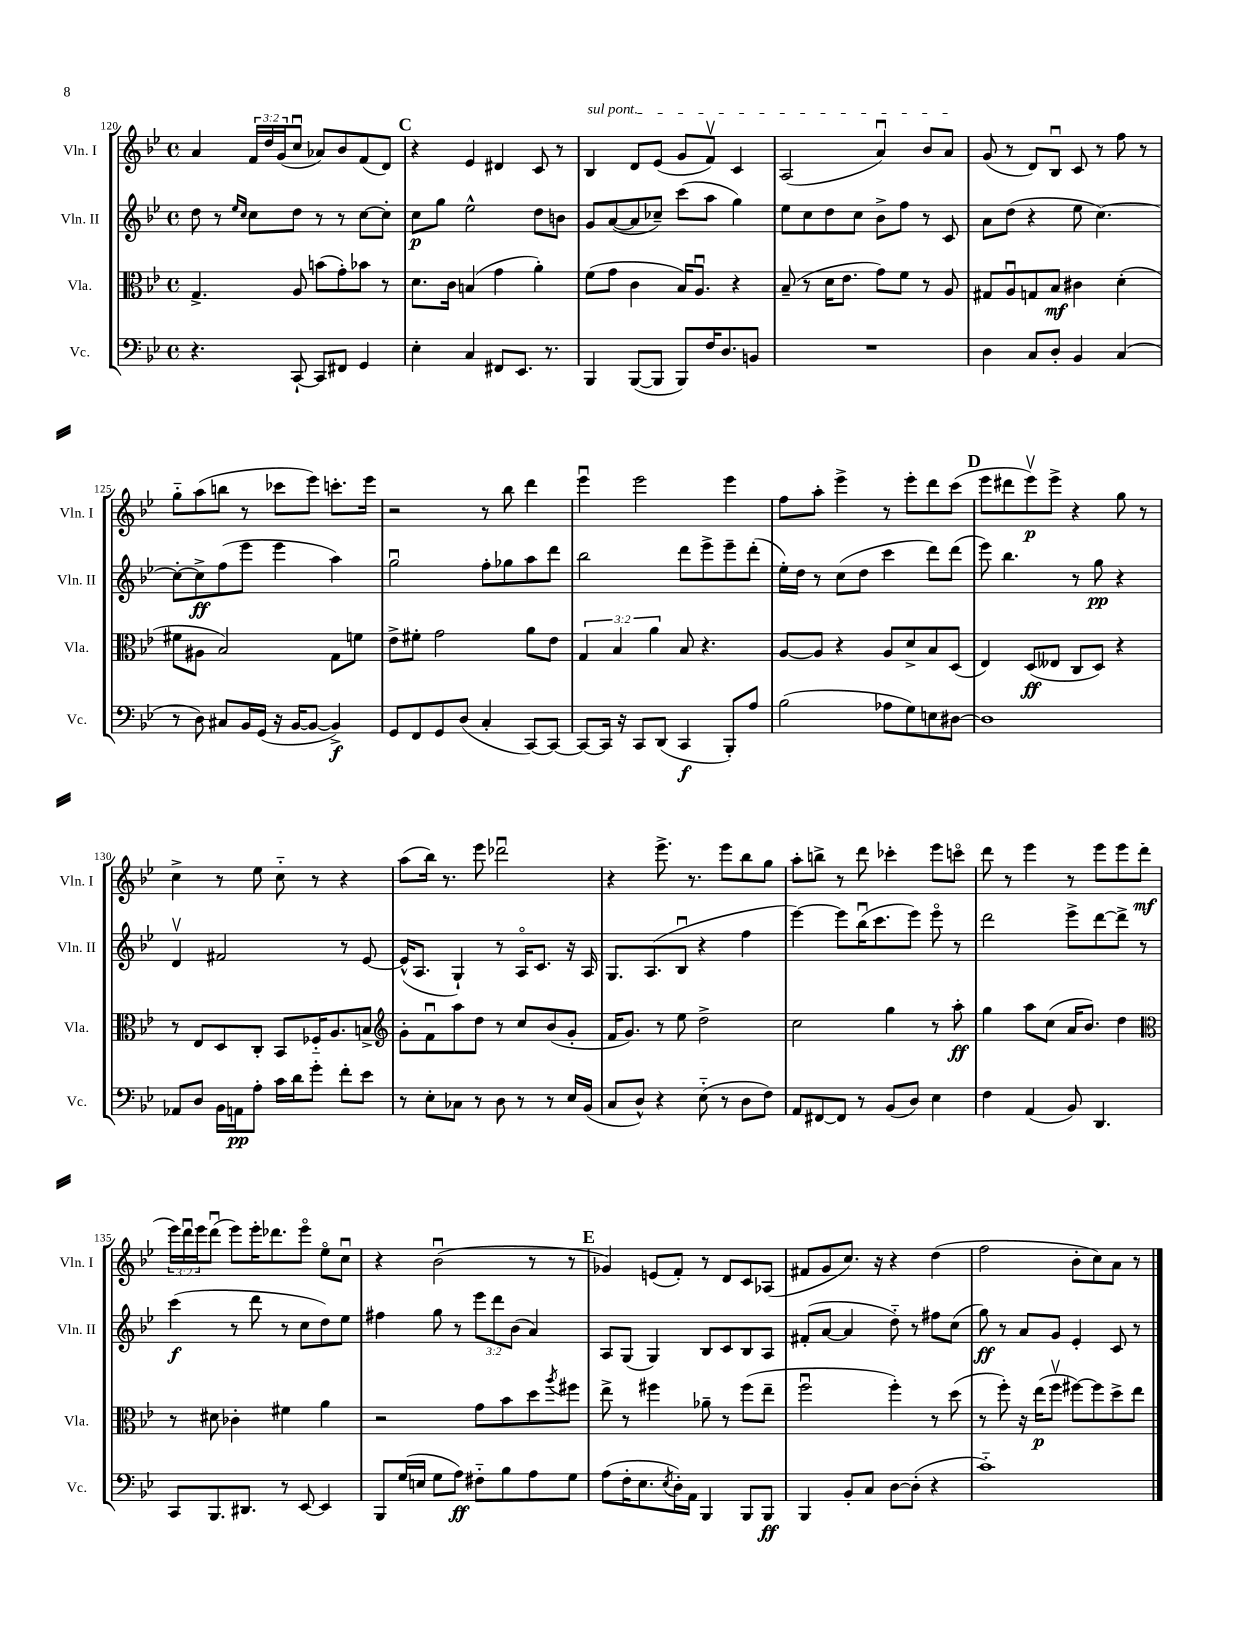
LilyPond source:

<<
\new StaffGroup <<
\new Staff = "s0" \with { instrumentName = "Vln. I" shortInstrumentName = "Vln. I" } {
    \clef treble \key bes \major \defaultTimeSignature \time 4/4 \override Staff.TupletNumber.text = #tuplet-number::calc-fraction-text
    a'4 \tuplet 3/2 { f'16 d''16 g'16( } c''8\downbow aes'8) bes'8 f'8( d'8) |
    \mark \markup { \bold "C" } r4 ees'4 dis'4 c'8 r8 |
    \once \override TextSpanner.bound-details.left.text = \markup { \italic "sul pont." } bes4\startTextSpan d'8 ees'8( g'8 f'8\upbow) c'4 |
    a2( a'4\downbow) bes'8 a'8\stopTextSpan |
    g'8( r8 d'8) bes8\downbow c'8 r8 f''8 r8 |
    g''8-_ a''8( b''8 r8 ces'''8 ees'''8) c'''8.-. ees'''16 |
    r2 r8 bes''8 d'''4 |
    ees'''4\downbow ees'''2 ees'''4 |
    f''8 a''8-. ees'''4-> r8 ees'''8-. d'''8 c'''8( |
    \mark \markup { \bold "D" } ees'''8 dis'''8 ees'''8\upbow\p) ees'''8-> r4 g''8 r8 |
    c''4-> r8 ees''8 c''8-_ r8 r4 |
    a''8( bes''16) r8. ees'''8 des'''2\downbow |
    r4 ees'''8.-> r8. ees'''8 bes''8 g''8 |
    a''8-. b''8-> r8 d'''8 ces'''4-. ees'''8 c'''8\flageolet |
    d'''8 r8 ees'''4 r8 ees'''8 ees'''8 d'''8\mf( |
    \tuplet 3/2 { ees'''16) d'''16\downbow ees'''16 } d'''8\downbow( ees'''8) ees'''16-. des'''8. ees'''8\flageolet ees''8\flageolet c''8\downbow |
    r4 bes'2\downbow( r8 r8 |
    \mark \markup { \bold "E" } ges'4) e'8( f'8-.) r8 d'8 c'8 aes8( |
    fis'8 g'8 c''8.) r16 r4 d''4( |
    f''2 bes'8-. c''8) a'8 r8 \bar "|." |
}
\new Staff = "s1" \with { instrumentName = "Vln. II" shortInstrumentName = "Vln. II" } {
    \clef treble \key bes \major \defaultTimeSignature \time 4/4 \override Staff.TupletNumber.text = #tuplet-number::calc-fraction-text
    d''8 r8 \grace { ees''16 c''16 } c''8 d''8 r8 r8 c''8~ c''8-. |
    \mark \markup { \bold "C" } c''8\p g''8 ees''2-^ d''8 b'8 |
    g'8 a'8~( a'8 ces''8--) c'''8( a''8 g''4) |
    ees''8 c''8 d''8 c''8 bes'8-> f''8 r8 c'8 |
    a'8 d''8( r4 ees''8 c''4.~) |
    c''8~-. c''8->\ff f''8( ees'''8 ees'''4 a''4) |
    g''2\downbow f''8-. ges''8 a''8 d'''8 |
    bes''2 d'''8 ees'''8-> ees'''8-- d'''8-.( |
    ees''16-.) d''16 r8 c''8( d''8 c'''4 d'''8) d'''8( |
    \mark \markup { \bold "D" } ees'''8) bes''4. r8 g''8\pp r4 |
    d'4\upbow fis'2 r8 ees'8~ |
    ees'16-^( a8. g4-!) r8 a16\flageolet c'8. r16 a16 |
    g8. a8.( bes8\downbow r4 f''4 |
    ees'''4~) ees'''8 bes''16\downbow( c'''8. ees'''8) ees'''8\flageolet r8 |
    d'''2 ees'''8-> d'''8~ d'''8-> r8 |
    c'''4\f( r8 d'''8 r8 c''8 d''8) ees''8 |
    fis''4 g''8 r8 \tuplet 3/2 { ees'''8 d'''8 bes'8( } a'4) |
    \mark \markup { \bold "E" } a8 g8( g4) bes8 c'8 bes8 a8 |
    fis'8-.( a'8~ a'4 d''8-_) r8 fis''8 c''8( |
    g''8\ff) r8 a'8 g'8 ees'4-. c'8 r8 \bar "|." |
}
\new Staff = "s2" \with { instrumentName = "Vla." shortInstrumentName = "Vla." } {
    \clef alto \key bes \major \defaultTimeSignature \time 4/4 \override Staff.TupletNumber.text = #tuplet-number::calc-fraction-text
    g4.-> a8 b'8( g'8-.) bes'8 r8 |
    \mark \markup { \bold "C" } d'8. c'16 b4( g'4 a'4-.) |
    f'8( g'8 c'4 bes16) a8.\downbow r4 |
    bes8--( r8 d'16 ees'8. g'8) f'8 r8 a8 |
    gis8 a8\downbow g8 bes8\mf cis'4 d'4-.( |
    fis'8 ais8 bes2) g8 f'8 |
    ees'8-> fis'8-. g'2 a'8 ees'8 |
    \tuplet 3/2 { g4 bes4 a'4 } bes8 r4. |
    a8~ a8 r4 a8 d'8-> bes8 d8( |
    \mark \markup { \bold "D" } ees4) d8\ff( eeses8 c8 d8) r4 |
    r8 ees8 d8 c8-. bes,8 fes16-_ a8. b8-> |
    \clef treble g'8-. f'8\downbow a''8 d''8 r8 c''8 bes'8( g'8-. |
    f'16 g'8.) r8 ees''8 d''2-> |
    c''2 g''4 r8 a''8-.\ff |
    g''4 a''8 c''8( a'16 bes'8.) d''4 |
    \clef alto r8 dis'8 ces'4-. fis'4 a'4 |
    r2 g'8 bes'8 d''8 \acciaccatura { a''8 } fis''8 |
    \mark \markup { \bold "E" } ees''8-> r8 fis''4 aes'8-- r8 fis''8( ees''8-- |
    f''2\downbow f''4-.) r8 d''8( |
    r8 f''8-.) r16 ees''16\p( f''8\upbow fis''8~) fis''8 d''8-> ees''8 \bar "|." |
}
\new Staff = "s3" \with { instrumentName = "Vc." shortInstrumentName = "Vc." } {
    \clef bass \key bes \major \defaultTimeSignature \time 4/4
    r4. c,8~-! c,8 fis,8 g,4 |
    \mark \markup { \bold "C" } ees4-. c4 fis,8 ees,8. r8. |
    bes,,4 bes,,8~( bes,,8 bes,,8) f16 d8. b,8 |
    R1 |
    d4 c8 d8-. bes,4 c4( |
    r8 d8) cis8 bes,16 g,16( r16 bes,16~ bes,8~ bes,4->\f) |
    g,8 f,8 g,8 d8( c4-. c,8~) c,8~ |
    c,8~ c,16 r16 c,8 d,8( c,4\f bes,,8-.) a8 |
    bes2( aes8 g8) e8 dis8~ |
    \mark \markup { \bold "D" } dis1 |
    aes,8 d8 bes,16 a,16\pp a8-. c'16 d'16 g'8-. f'8-. ees'8 |
    r8 ees8-. ces8 r8 d8 r8 r8 ees16 bes,16( |
    c8 d8-^) r4 ees8-_( r8 d8 f8) |
    a,8 fis,8~ fis,8 r8 bes,8( d8) ees4 |
    f4 a,4( bes,8) d,4. |
    c,8 bes,,8. dis,8. r8 ees,8~ ees,4 |
    bes,,8 g16( e16 g8 a8\ff) fis8-_ bes8 a8 g8 |
    \mark \markup { \bold "E" } a8( f16-. ees8. \acciaccatura { ees8 } d16-.) a,16 bes,,4 bes,,8 bes,,8\ff |
    bes,,4 bes,8-. c8 d8~ d8-.( r4 |
    c'1-_) \bar "|." |
}
>>
>>
\layout { \context { \Score currentBarNumber = #120 } }
